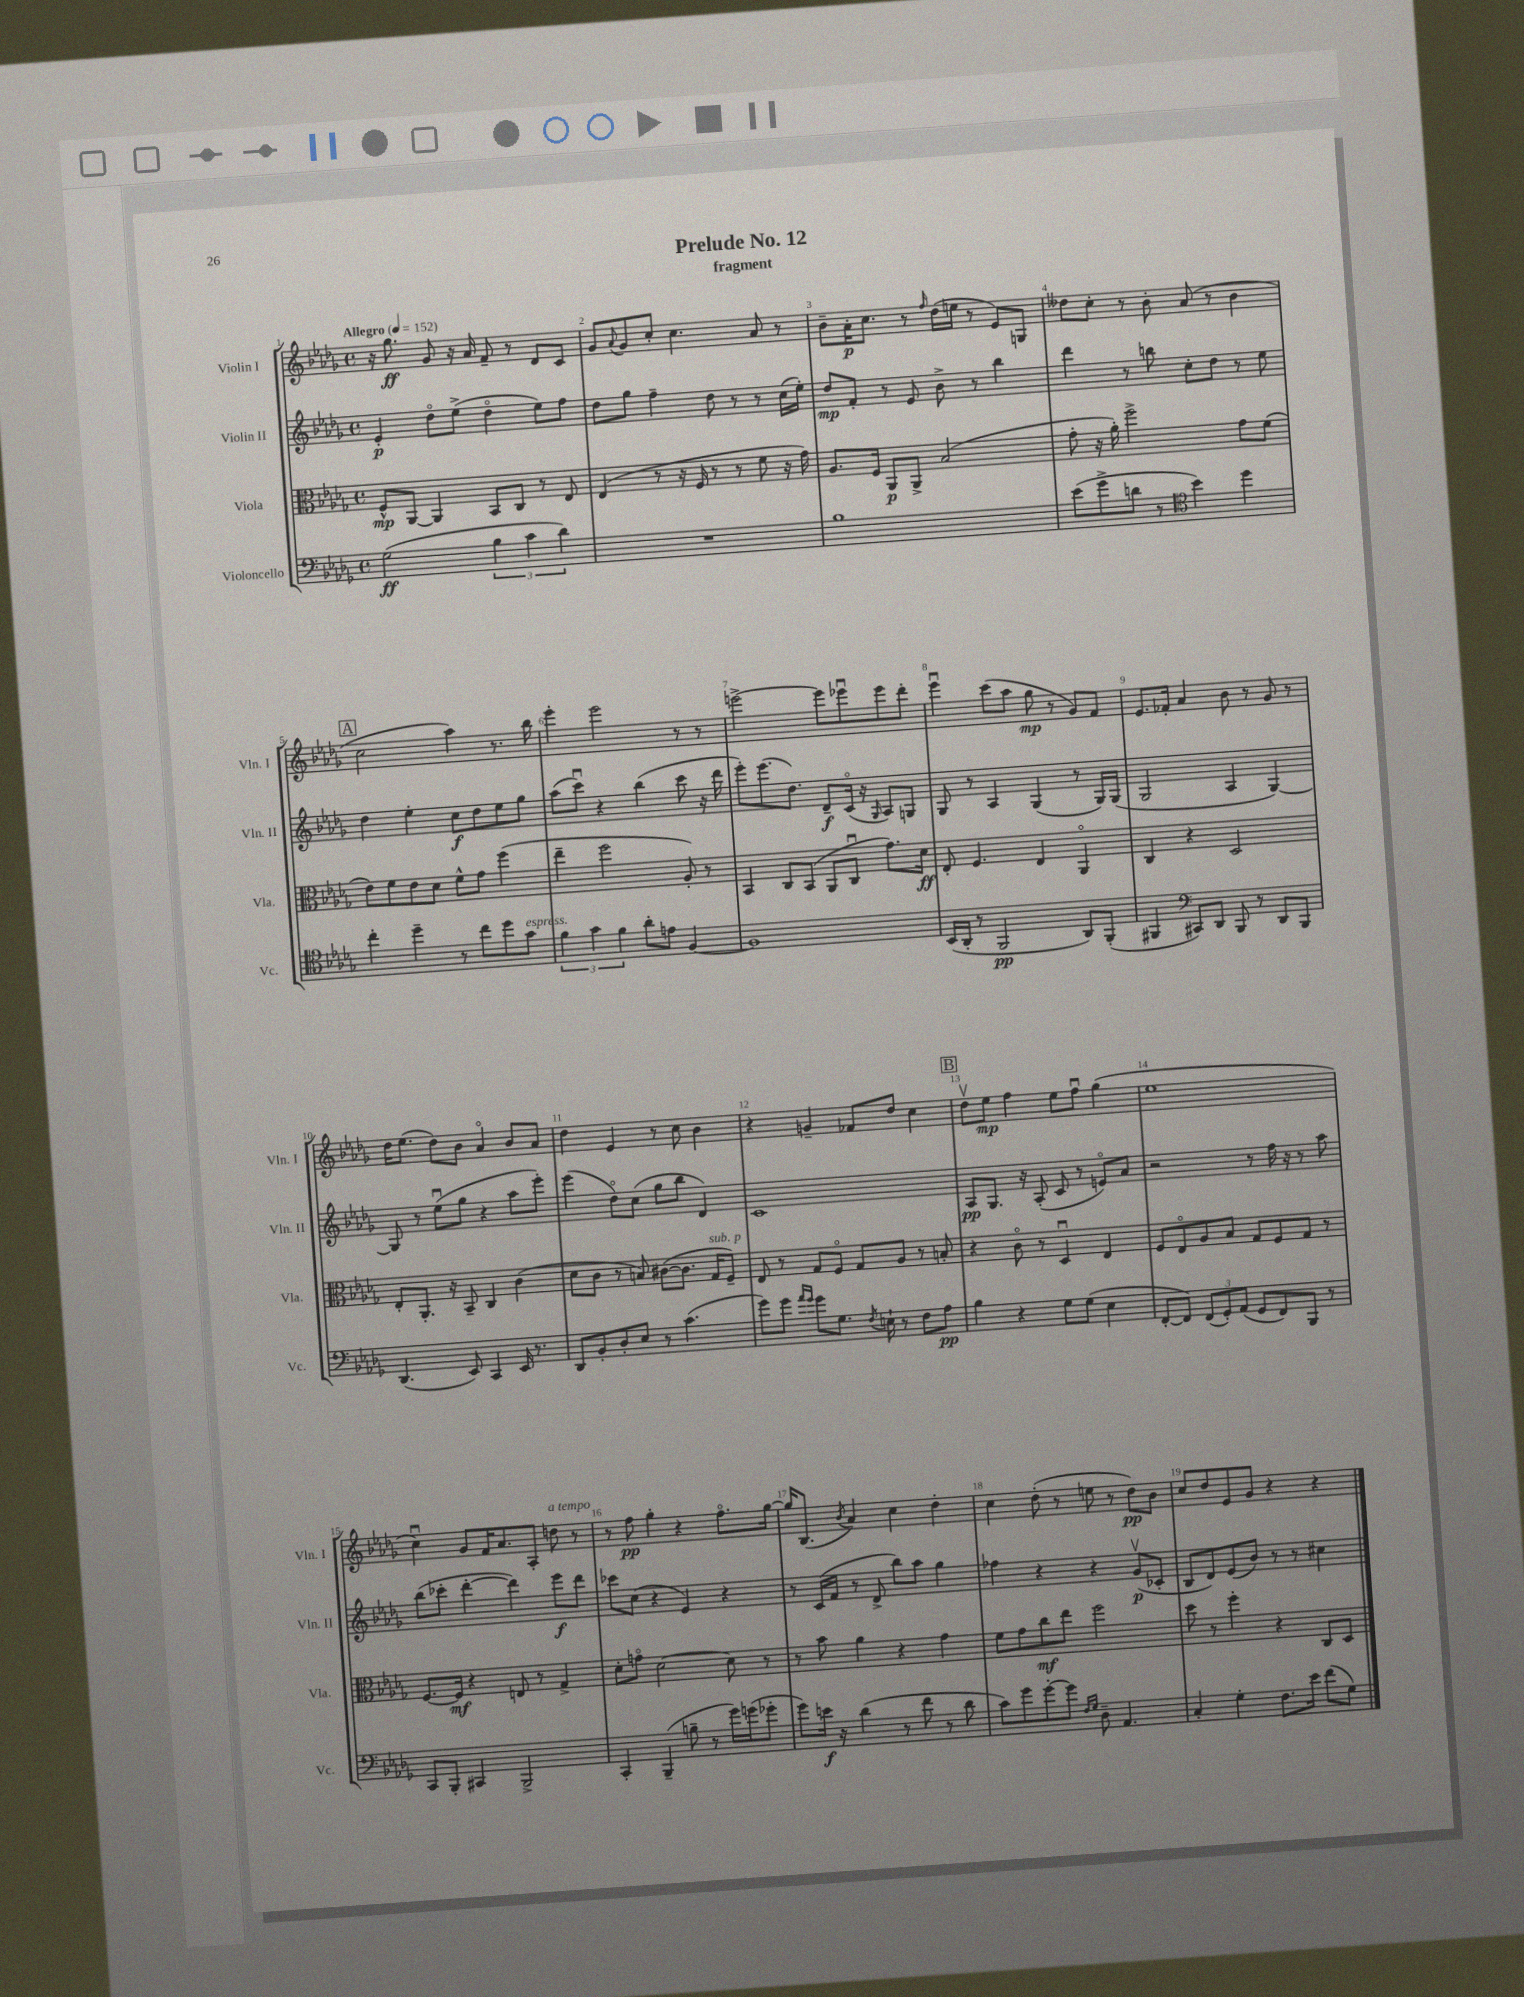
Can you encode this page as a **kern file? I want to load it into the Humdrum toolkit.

**kern	**dynam	**kern	**dynam	**kern	**dynam	**kern	**dynam
*part4	*part4	*part3	*part3	*part2	*part2	*part1	*part1
*staff4	*staff4	*staff3	*staff3	*staff2	*staff2	*staff1	*staff1
*I"Violoncello	*	*I"Viola	*	*I"Violin II	*	*I"Violin I	*
*I'Vc.	*	*I'Vla.	*	*I'Vln. II	*	*I'Vln. I	*
*clefF4	*	*clefC3	*	*clefG2	*	*clefG2	*
*k[b-e-a-d-g-]	*	*k[b-e-a-d-g-]	*	*k[b-e-a-d-g-]	*	*k[b-e-a-d-g-]	*
*M4/4	*	*M4/4	*	*M4/4	*	*M4/4	*
*met(c)	*	*met(c)	*	*met(c)	*	*met(c)	*
*MM152	*	*MM152	*	*MM152	*	*MM152	*
=1	=1	=1	=1	=1	=1	=1	=1
!	!	!	!	!	!	!LO:TX:a:B:t=Allegro	!
(2G-\	ff	8F^^/L	mp	4e-'/	p	16r	.
.	.	.	.	.	.	8.gg-\	ff
.	.	[8AA-/J	.	.	.	.	.
.	.	4AA-/]	.	8dd-\L	.	8g-/	.
.	.	.	.	(8ee-^\J	.	16r	.
.	.	.	.	.	.	16a-/	.
6B-\	.	8BB-/L	.	4dd-\	.	8f~/	.
.	.	8C/J	.	.	.	8r	.
6c\	.	.	.	.	.	.	.
.	.	8r	.	8ee-\L)	.	8d-/L	.
6d-\)	.	.	.	.	.	.	.
.	.	8E-/	.	8ff\J	.	8c/J	.
=2	=2	=2	=2	=2	=2	=2	=2
1r	.	(4E-/	.	8dd-\L	.	8g-/L	.
.	.	.	.	.	.	8qqa-/	.
.	.	.	.	8gg-\J	.	8g-/	.
.	.	8r	.	4ff~\	.	8cc'/J	.
.	.	16r	.	.	.	4.cc\	.
.	.	16F/	.	.	.	.	.
.	.	8r	.	8dd-\	.	.	.
.	.	8r	.	8r	.	.	.
.	.	8f\	.	8r	.	8a-/	.
.	.	16r	.	(16cc\LL	.	8r	.
.	.	16g-\)	.	16ee-'\JJ)	.	.	.
=3	=3	=3	=3	=3	=3	=3	=3
1B-	.	8.A-/L	.	8dd-/L	mp	8b-~\L	.
.	.	.	.	8f'/J	.	16a-'\K	p
.	.	16F/Jk	.	.	.	8.cc\J	.
.	.	8AA-/L	p	8r	.	.	.
.	.	8AA-^/J	.	8e-/	.	8r	.
.	.	.	.	.	.	16qqff/	.
.	.	(2B-/	.	8b-^\	.	(16dd-\LL	.
.	.	.	.	.	.	16een\JJ	.
.	.	.	.	8r	.	8r	.
.	.	.	.	4bb-\	.	8e-/L)	.
.	.	.	.	.	.	8Gn/J	.
=4	=4	=4	=4	=4	=4	=4	=4
(8e-\L	.	8g-'\	.	4ddd-\	.	8dd--X\L	.
8g-^\	.	16r	.	.	.	8cc'\J	.
.	.	16a-'\)	.	.	.	.	.
8dn\J	.	2ff^\	.	8r	.	8r	.
8r	.	.	.	8bbn\	.	8b-'\	.
*clefC4	*	*	*	*	*	*	*
4b-\)	.	.	.	8cc'\L	.	(8a-/	.
.	.	.	.	8dd-\J	.	8r	.
4dd-\	.	8g-\L	.	8r	.	4b-\	.
.	.	(8f\J	.	8ee-\	.	.	.
!!LO:LB:g=z
!!LO:REH:place=s1:t=A
=5	=5	=5	=5	=5	=5	=5	=5
4cc'\	.	8e-\L)	.	4dd-\	.	2cc\	.
.	.	8f\	.	.	.	.	.
4dd-~\	.	8e-\	.	4ee-'\	.	.	.
.	.	8d-\J	.	.	.	.	.
8r	.	8f^^\L	.	8cc\L	f	4aa-\)	.
8cc\L	.	8g-\J	.	8dd-\	.	.	.
8dd-\	.	(4ff\	.	8ee-\	.	8.r	.
!LO:TX:a:i:t=espress.	!	!	!	!	!	!	!
8g-\J	.	.	.	8gg-\J	.	.	.
.	.	.	.	.	.	16bb-\	.
=6	=6	=6	=6	=6	=6	=6	=6
6f\	.	4ee-~\	.	(8aa-\L	.	4eee-'\	.
.	.	.	.	8cccu\J)	.	.	.
6g-\	.	.	.	.	.	.	.
.	.	2ff\	.	4r	.	2eee-\	.
6f\	.	.	.	.	.	.	.
8a-'\L	.	.	.	(4bb-\	.	.	.
8en\J	.	.	.	.	.	.	.
[4F/	.	8A-'/)	.	8ccc\	.	8r	.
.	.	8r	.	16r	.	8r	.
.	.	.	.	16ddd-\	.	.	.
=7	=7	=7	=7	=7	=7	=7	=7
1F]	.	4BB-/	.	8eee-'\L)	.	[2eeen^\	.
.	.	.	.	(8.eee-\	.	.	.
.	.	8C/L	.	.	.	.	.
.	.	.	.	8.dd-\J)	.	.	.
.	.	(8BB-/J	.	.	.	.	.
.	.	8AA-/L	.	8d-~/L	f	8eee\L]	.
.	.	8Cu/J	.	(16c/Jk	.	8eee-Xu\	.
.	.	.	.	16r	.	.	.
.	.	.	.	16qqG-/	.	.	.
.	.	8.g-\L)	.	8A-/L)	.	8eee-\	.
.	.	.	.	8Gn/J	.	8ddd-'\J	.
.	.	16d-\Jk	ff	.	.	.	.
=8	=8	=8	=8	=8	=8	=8	=8
(16BB-/LL	.	8E-'/	.	8G-/	.	4eee-u\	.
16AA-'/JJ	.	.	.	.	.	.	.
8r	.	4.F/	.	8r	.	.	.
2FF/	pp	.	.	4A-/	.	(8ccc\L	.
.	.	.	.	.	.	8aa-\J	.
.	.	4E-/	.	(4G-/	.	8gg-\	mp
.	.	.	.	.	.	8r	.
8AA-/L)	.	4AA-/	.	8r	.	8g-/L)	.
(8FF'/J	.	.	.	16G-/LL)	.	8f/J	.
.	.	.	.	(16G-/JJ	.	.	.
=9	=9	=9	=9	=9	=9	=9	=9
4FF#X/	.	4C/	.	2G-/	.	8.e-/L	.
.	.	.	.	.	.	16f-X'/Jk	.
*clefF4	*	*	*	*	*	*	*
8CC#X/L)	.	4r	.	.	.	4a-/	.
8DD-/J	.	.	.	.	.	.	.
8BBB-/	.	2D-/	.	4A-/	.	8b-\	.
8r	.	.	.	.	.	8r	.
8DD-/L	.	.	.	[4G-/)	.	8g-/	.
8BBB-/J	.	.	.	.	.	8r	.
!!LO:LB:g=z
=10	=10	=10	=10	=10	=10	=10	=10
(4.DD-/	.	8E-'/L	.	8G-/]	.	16dd-\KL	.
.	.	.	.	.	.	(8.ee-\J	.
.	.	8.AA-'/J	.	8r	.	.	.
.	.	.	.	(8ee-u\L	.	8dd-\L)	.
.	.	16r	.	.	.	.	.
8EE-/)	.	8BB-~/	.	8gg-\J	.	8b-\J	.
4CC/	.	4C/	.	4r	.	4a-/	.
16EE-/	.	(4c\	.	8aa-\L	.	8b-/L	.
8.r	.	.	.	.	.	.	.
.	.	.	.	8eee-'\J)	.	8a-/J	.
=11	=11	=11	=11	=11	=11	=11	=11
8DD-/L	.	8d-\L	.	(4eee-\	.	4dd-\	.
8BB-'/	.	8c\J	.	.	.	.	.
8D-'/	.	8r	.	8dd-\L)	.	4e-/	.
8E-/J	.	8Bn/)	.	(8cc\J	.	.	.
8r	.	([8c#X\L	.	8gg-\L	.	8r	.
(4.c\	.	8.c#\J]	.	8bb-\J	.	8cc\	.
.	.	.	.	4d-/)	.	4b-\	.
!	!	!LO:TX:a:i:t=sub. p	!	!	!	!	!
.	.	16G-/KL	.	.	.	.	.
.	.	8F~/J)	.	.	.	.	.
=12	=12	=12	=12	=12	=12	=12	=12
8g-\L)	.	8E-/	.	1c	.	4r	.
8g-\J	.	8r	.	.	.	.	.
16qqa-/LL	.	.	.	.	.	.	.
16qqg-/JJ	.	.	.	.	.	.	.
8g-\L	.	8G-/L	.	.	.	4gn~/	.
8.G-\J	.	8F/J	.	.	.	.	.
.	.	8G-/L	.	.	.	8f-X/L	.
8qF/	.	.	.	.	.	.	.
16En`\	.	.	.	.	.	.	.
8r	.	8A-/J	.	.	.	8dd-/J	.
8F\L	.	8r	.	.	.	4cc\	.
8A-\J	pp	8Bn'/	.	.	.	.	.
!!LO:REH:place=s1:t=B
=13	=13	=13	=13	=13	=13	=13	=13
4B-\	.	4r	.	8A-/L	pp	8dd-v\L	.
.	.	.	.	8.G-/J	.	8ee-\J	mp
4r	.	8c\	.	.	.	4ff\	.
.	.	.	.	16r	.	.	.
.	.	8r	.	(8A-'/	.	.	.
8G-\L	.	4D-u/	.	8c/	.	8ee-\L	.
(8G-\J	.	.	.	8r	.	8ffu\J	.
4E-\	.	4E-/	.	8en/L)	.	(4gg-\	.
.	.	.	.	8a-/J	.	.	.
=14	=14	=14	=14	=14	=14	=14	=14
[8FF'/L	.	8F/L	.	2r	.	1ee-	.
8FF/J])	.	8E-/	.	.	.	.	.
(12FF/L	.	8A-/	.	.	.	.	.
12GG-'/)	.	.	.	.	.	.	.
.	.	8B-/J	.	.	.	.	.
(12AA-/J	.	.	.	.	.	.	.
8GG-/L	.	8G-/L	.	8r	.	.	.
8FF/)	.	8F/	.	16ff\	.	.	.
.	.	.	.	16r	.	.	.
8BBB-/J	.	8G-/J	.	8r	.	.	.
8r	.	8r	.	8aa-\	.	.	.
!!LO:LB:g=z
=15	=15	=15	=15	=15	=15	=15	=15
8CC/L	.	[8.F/L	.	(8bb-\L	.	4ccu\)	.
8BBB-'/J	.	.	.	8ccc-X'\J	.	.	.
.	.	16F/Jk]	mf	.	.	.	.
4CC#X/	.	4r	.	[4ddd-'\	.	8g-/L	.
.	.	.	.	.	.	16f/K	.
.	.	.	.	.	.	8.a-/	.
2BBB-^/	.	8En/	.	4ddd-\])	.	.	.
.	.	8r	.	.	.	8A-'/J	.
!	!	!	!	!	!	!LO:TX:a:i:t=a tempo	!
.	.	4G-^/	.	8eee-\L	f	8ddn\	.
.	.	.	.	8ddd-\J	.	8r	.
=16	=16	=16	=16	=16	=16	=16	=16
4CC'/	.	8d-'\L	.	8ccc-X\L	.	8r	.
.	.	8gn\J	.	(8cc\J	.	8ff\	pp
(4BBB-~/	.	[2d-\	.	4r	.	4gg-'\	.
8Bn~\	.	.	.	4e-/)	.	4r	.
8r	.	.	.	.	.	.	.
16g-\LL)	.	8d-\]	.	4r	.	8.ff\L	.
(16gn\J	.	.	.	.	.	.	.
8g-X'\J	.	8r	.	.	.	.	.
.	.	.	.	.	.	[16gg-\Jk	.
=17	=17	=17	=17	=17	=17	=17	=17
8g-\L)	.	8r	.	8r	.	16gg-/KL]	.
.	.	.	.	.	.	(8.B-/J	.
16en\Jk	f	8b-\	.	(16c/LL	.	.	.
16r	.	.	.	16f/JJ	.	.	.
.	.	.	.	.	.	8qb-/	.
(4d-\	.	4a-\	.	8r	.	4a-/)	.
.	.	.	.	8d-^/	.	.	.
8r	.	4r	.	8bb-\L)	.	4cc\	.
8f\	.	.	.	8aa-\J	.	.	.
8r	.	4g-\	.	4gg-\	.	4dd-'\	.
8d-\	.	.	.	.	.	.	.
=18	=18	=18	=18	=18	=18	=18	=18
8c\L)	.	8f\L	.	4ff-X\	.	4cc\	.
8g-\	.	8g-\	.	.	.	.	.
[8g-'\	.	8cc\	mf	4r	.	(8dd-'\	.
8g-\J]	.	8ee-\J	.	.	.	8r	.
16qqF/LL	.	.	.	.	.	.	.
16qqG-/JJ	.	.	.	.	.	.	.
8D-~\	.	2ff\	.	4r	.	8een\	.
4.AA-/	.	.	.	.	.	8r	.
.	.	.	.	(8g-v/L	p	8dd-\L)	pp
.	.	.	.	8c-X'/J	.	8b-\J	.
=19	=19	=19	=19	=19	=19	=19	=19
4C'/	.	8dd-\	.	8B-/L	.	8cc/L	.
.	.	8r	.	8d-/)	.	8dd-/	.
4G-'\	.	4ff'\	.	(8e-/	.	8e-/	.
.	.	.	.	8b-/J)	.	8g-/J	.
8.F\L	.	4r	.	8r	.	4r	.
.	.	.	.	8r	.	.	.
16e-\Jk	.	.	.	.	.	.	.
(8f\L	.	8C/L	.	4cc#X\	.	4r	.
8G-\J)	.	8D-/J	.	.	.	.	.
==	==	==	==	==	==	==	==
*-	*-	*-	*-	*-	*-	*-	*-
